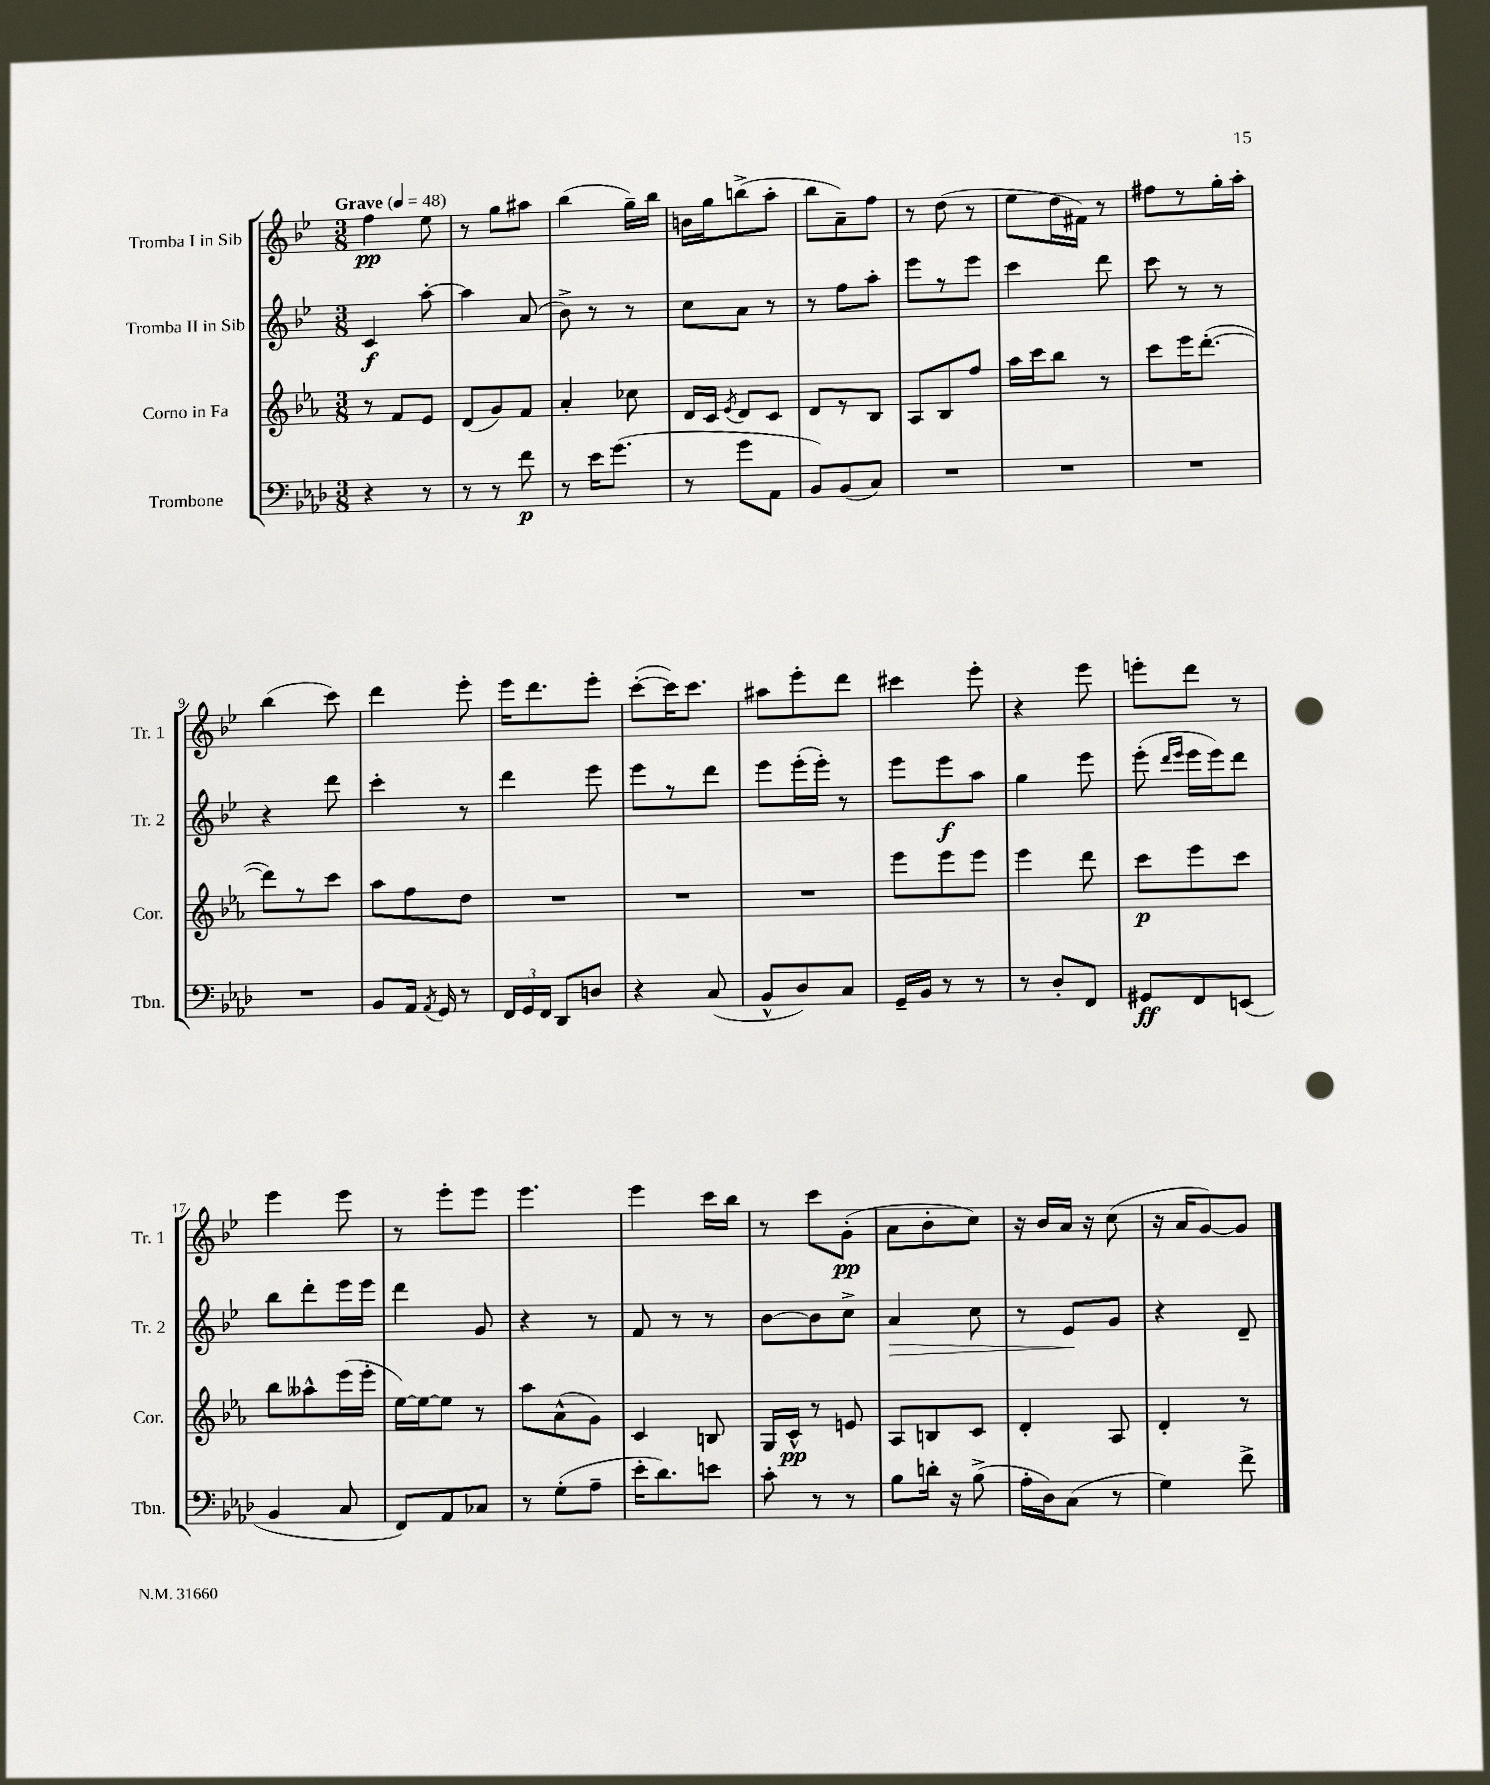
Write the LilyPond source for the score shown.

<<
\new StaffGroup <<
\new Staff = "s0" \with { instrumentName = "Tromba I in Sib" shortInstrumentName = "Tr. 1" } {
    \clef treble \key bes \major \numericTimeSignature \time 3/8 \tempo "Grave" 4 = 48
    \autoBeamOff f''4\pp ees''8 |
    r8 g''8[ ais''8] |
    bes''4( g''16[--) bes''16] |
    b'16[ g''16 b''8->( a''8]-. |
    bes''8[ a'8--) f''8] |
    r8 d''8( r8 |
    ees''8[ d''16 fis'16]) r8 |
    fis''8[ r8 g''16-. a''16]-. |
    bes''4( c'''8) |
    d'''4 ees'''8-. |
    ees'''16[ d'''8. ees'''8]-. |
    c'''8[~-.( c'''16) c'''8.] |
    ais''8[ ees'''8-. d'''8] |
    cis'''4 ees'''8-. |
    r4 ees'''8 |
    e'''8[-. d'''8] r8 |
    ees'''4 ees'''8 |
    r8 ees'''8[-. ees'''8] |
    ees'''4. |
    ees'''4 c'''16[ bes''16] |
    r8 c'''8[ g'8]-.\pp( |
    a'8[ bes'8-. c''8]) |
    r16 bes'16[ a'16] r16 c''8( |
    r16 a'16[ g'8~) g'8] \bar "|." |
}
\new Staff = "s1" \with { instrumentName = "Tromba II in Sib" shortInstrumentName = "Tr. 2" } {
    \clef treble \key bes \major \numericTimeSignature \time 3/8
    \autoBeamOff c'4\f a''8~-. |
    a''4 a'8( |
    bes'8->) r8 r8 |
    c''8[ a'8] r8 |
    r8 f''8[ a''8]-. |
    ees'''8[ r8 ees'''8] |
    c'''4 d'''8 |
    c'''8 r8 r8 |
    r4 d'''8 |
    c'''4-. r8 |
    d'''4 ees'''8 |
    ees'''8[ r8 d'''8] |
    ees'''8[ ees'''16-.( ees'''16]-.) r8 |
    ees'''8[ ees'''8\f a''8] |
    g''4 ees'''8 |
    ees'''8-.( \grace { d'''16[ ees'''16] } ees'''16[ ees'''16) d'''8] |
    bes''8[ d'''8-. ees'''16 ees'''16] |
    d'''4 g'8 |
    r4 r8 |
    f'8 r8 r8 |
    bes'8[~ bes'8 c''8]-> |
    a'4\> c''8 |
    r8 ees'8[\! g'8] |
    r4 d'8-- \bar "|." |
}
\new Staff = "s2" \with { instrumentName = "Corno in Fa" shortInstrumentName = "Cor." } {
    \clef treble \key ees \major \numericTimeSignature \time 3/8
    \autoBeamOff r8 f'8[ ees'8] |
    d'8[( g'8) f'8] |
    aes'4-. ces''8 |
    d'16[ c'16] \acciaccatura { ees'8 } d'8[ c'8] |
    d'8[ r8 bes8] |
    aes8[ bes8 f''8] |
    aes''16[ c'''16 bes''8] r8 |
    c'''8[ ees'''16 d'''8.]~-.( |
    d'''8[) r8 c'''8] |
    aes''8[ f''8 d''8] |
    R4. |
    R4. |
    R4. |
    ees'''8[ ees'''8 ees'''8] |
    ees'''4 d'''8 |
    c'''8[\p ees'''8 c'''8] |
    bes''8[ aeses''8-^ ees'''16( ees'''16]-. |
    ees''16[~) ees''16~ ees''8] r8 |
    aes''8[ aes'8-^( g'8]) |
    c'4 b8 |
    g16[ c'16]-^\pp r8 e'8 |
    aes8[ b8 c'8] |
    d'4-. aes8 |
    d'4-. r8 \bar "|." |
}
\new Staff = "s3" \with { instrumentName = "Trombone" shortInstrumentName = "Tbn." } {
    \clef bass \key aes \major \numericTimeSignature \time 3/8
    \autoBeamOff r4 r8 |
    r8 r8 f'8\p |
    r8 ees'16[ g'8.]( |
    r8 g'8[ aes,8] |
    bes,8[) bes,8( c8]) |
    R4. |
    R4. |
    R4. |
    R4. |
    bes,8[ aes,16] \acciaccatura { aes,8 } g,16 r8 |
    \tuplet 3/2 { f,16[ g,16 f,16] } des,8[ d8] |
    r4 c8( |
    bes,8[-^ des8) c8] |
    g,16[-- bes,16] r8 r8 |
    r8 des8[-. f,8] |
    gis,8[\ff f,8 e,8]( |
    bes,4 c8 |
    f,8[) aes,8 ces8] |
    r8 g8[-.( aes8]-- |
    ees'16[-. des'8.) e'8] |
    c'8-. r8 r8 |
    bes8[ d'16]-. r16 bes8->( |
    aes16[-. des16) c8]( r8 |
    g4) f'8-> \bar "|." |
}
>>
>>
